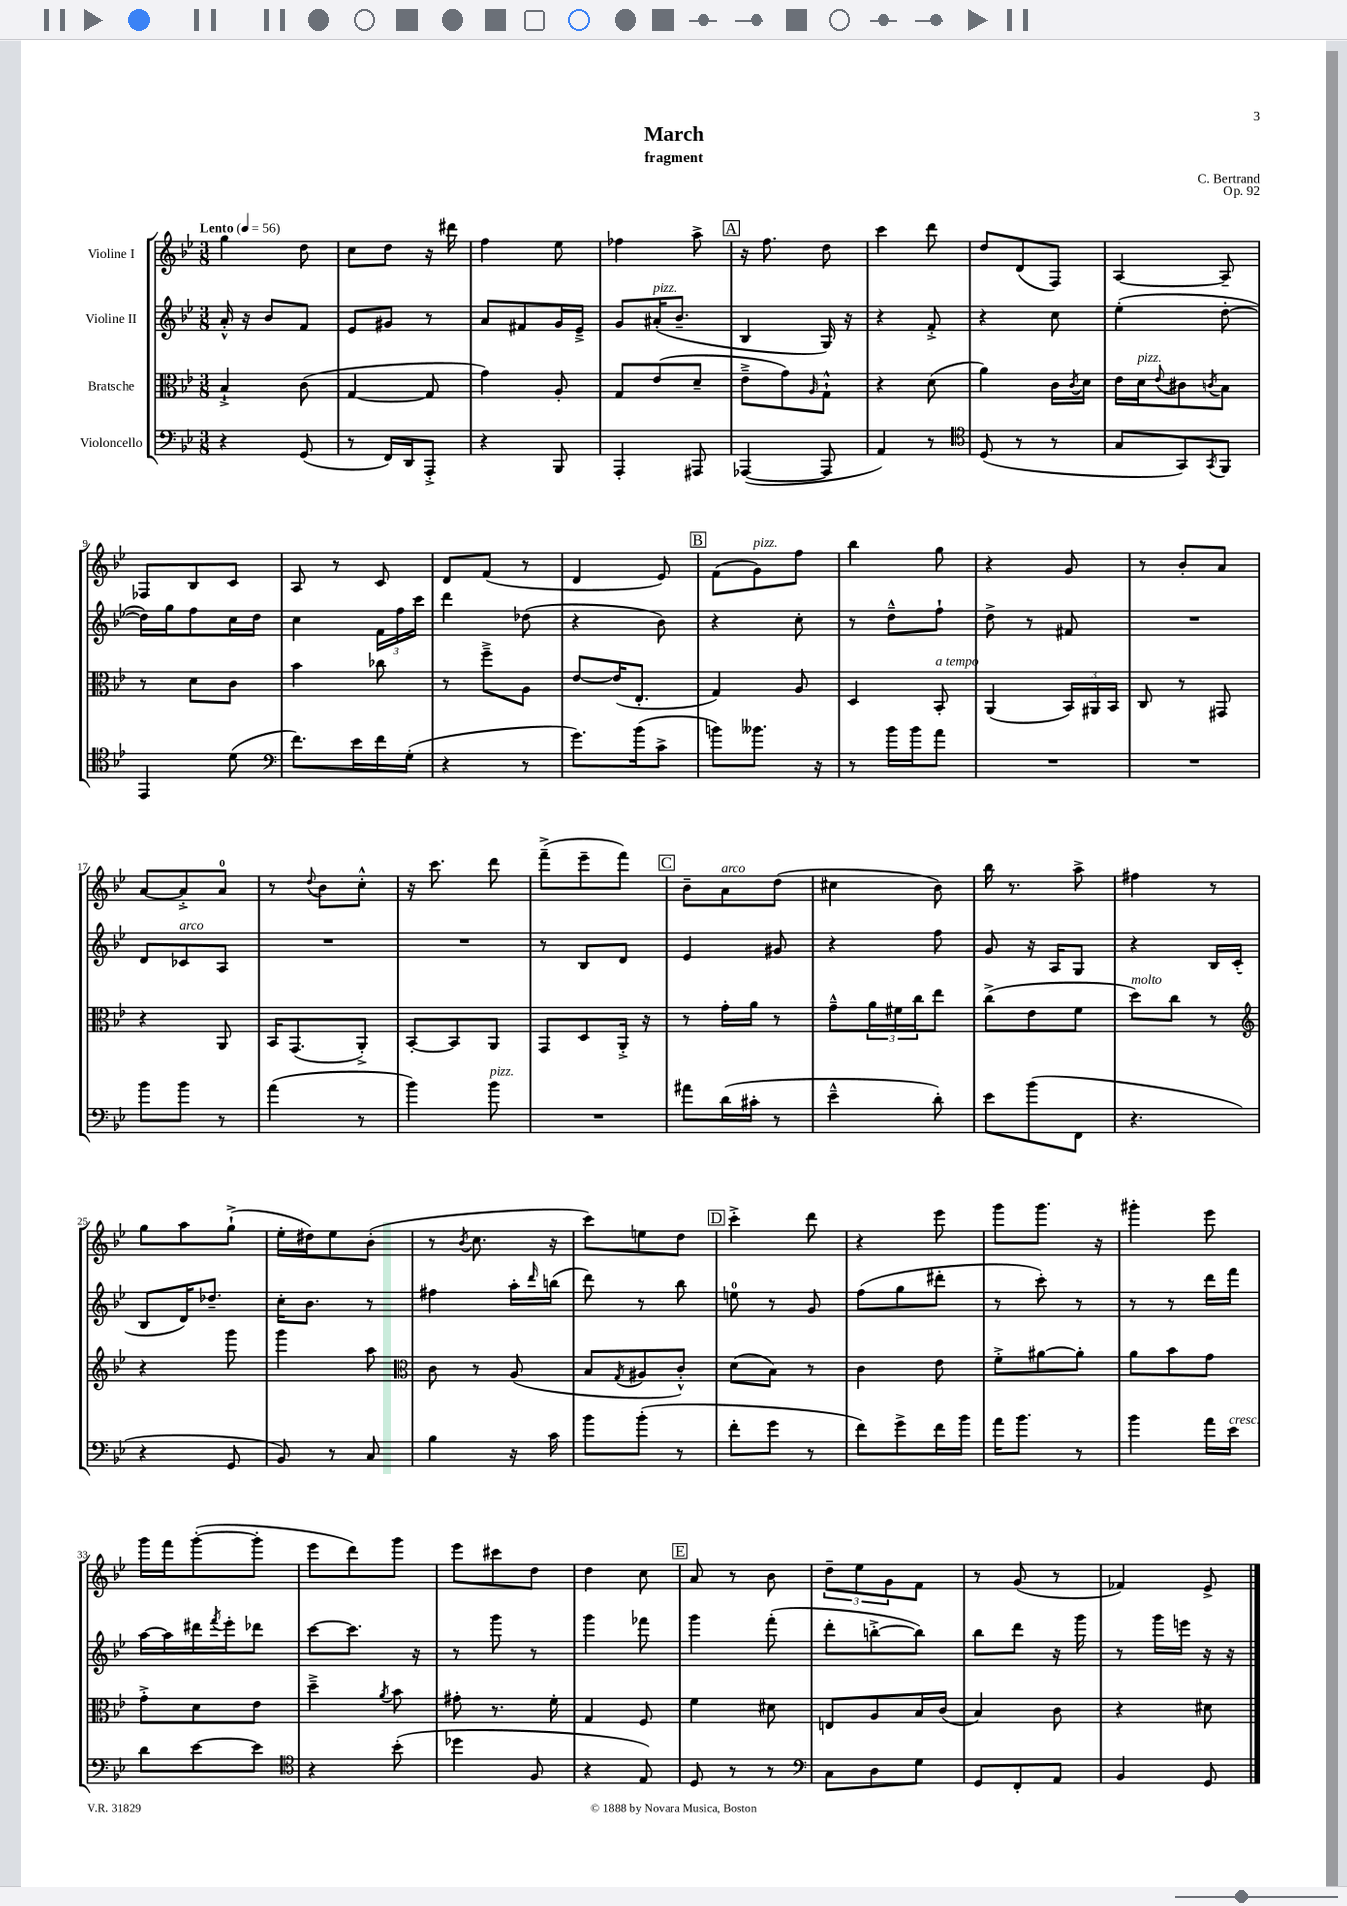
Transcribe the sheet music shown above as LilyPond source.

\header { title = "March" composer = "C. Bertrand" subtitle = "fragment" opus = "Op. 92" }
<<
\new StaffGroup <<
\new Staff = "s0" \with { instrumentName = "Violine I" } {
    \clef treble \key bes \major \numericTimeSignature \time 3/8 \tempo "Lento" 4 = 56
    g''4 d''8 |
    c''8 d''8 r16 dis'''16 |
    f''4 ees''8 |
    fes''4 a''8-> |
    \mark \markup { \box "A" } r16 f''8. d''8 |
    c'''4 d'''8 |
    d''8 d'8( f8) |
    a4~ a8-- |
    fes8 bes8 c'8 |
    a8 r8 c'8 |
    d'8 f'8( r8 |
    d'4 ees'8) |
    \mark \markup { \box "B" } f'8( g'8^\markup { \italic "pizz." }) f''8 |
    bes''4 g''8 |
    r4 g'8 |
    r8 bes'8-. a'8 |
    a'8~ a'8-.-> a'8-0 |
    r8 \appoggiatura { d''8 } bes'8 c''8-.-^ |
    r16 c'''8. d'''8 |
    f'''8--->( ees'''8-- f'''8) |
    \mark \markup { \box "C" } bes'8-- a'8^\markup { \italic "arco" } d''8( |
    cis''4 bes'8) |
    bes''16 r8. a''8-> |
    fis''4 r8 |
    g''8 a''8 g''8-!->( |
    ees''16-. dis''16) ees''8 bes'8-.( |
    r8 \acciaccatura { bes'8 } c''8. r16 |
    c'''8) e''8 d''8 |
    \mark \markup { \box "D" } c'''4-.-> d'''8 |
    r4 ees'''8 |
    g'''8 g'''8. r16 |
    gis'''4-. ees'''8 |
    g'''16 f'''16 g'''8~-.( g'''8-. |
    ees'''8 d'''8) g'''8 |
    ees'''8 cis'''8 d''8 |
    d''4 c''8 |
    \mark \markup { \box "E" } a'8 r8 bes'8 |
    \tuplet 3/2 { d''8-- ees''8 g'8 } f'8 |
    r8 g'8( r8 |
    fes'4) ees'8-> \bar "|." |
}
\new Staff = "s1" \with { instrumentName = "Violine II" } {
    \clef treble \key bes \major \numericTimeSignature \time 3/8
    a'16-.-^ r16 bes'8 f'8 |
    ees'8 gis'8 r8 |
    a'8 fis'8 g'16 ees'16---> |
    g'8 ais'16-.^\markup { \italic "pizz." }( bes'8.-- |
    \mark \markup { \box "A" } bes4 g16) r16 |
    r4 f'8-.-> |
    r4 c''8 |
    ees''4-.( d''8~-. |
    d''16) g''16 f''8 c''16 d''16 |
    c''4 \tuplet 3/2 { f'16 f''16 c'''16 } |
    d'''4 des''8( |
    r4 bes'8) |
    \mark \markup { \box "B" } r4 c''8-. |
    r8 d''8---^ f''8-! |
    d''8-> r8 fis'8 |
    R4. |
    d'8 ces'8^\markup { \italic "arco" } a8 |
    R4. |
    R4. |
    r8 bes8 d'8 |
    \mark \markup { \box "C" } ees'4 gis'8 |
    r4 f''8 |
    g'8 r16 a16 g8 |
    r4 bes16 c'16-.( |
    bes8 d'16) des''8.-- |
    c''16-. bes'8. r8 |
    fis''4 a''16-. \grace { d'''16 } b''16( |
    d'''8) r8 bes''8 |
    \mark \markup { \box "D" } e''8-0 r8 g'8 |
    f''8( g''8 dis'''8-. |
    r8 c'''8-.) r8 |
    r8 r8 d'''16 f'''16 |
    a''16~ a''16 dis'''16 \acciaccatura { f'''8 } ees'''16-. des'''8 |
    c'''8~ c'''8. r16 |
    r8 g'''8 r8 |
    g'''4 fes'''8 |
    \mark \markup { \box "E" } g'''4 f'''8-.( |
    d'''8-. b''8~-.-> b''8) |
    bes''8 d'''8 r16 g'''16 |
    r8 g'''16 e'''16 r16 r16 \bar "|." |
}
\new Staff = "s2" \with { instrumentName = "Bratsche" } {
    \clef alto \key bes \major \numericTimeSignature \time 3/8
    bes4-!-> c'8( |
    g4~ g8 |
    g'4) a8-. |
    g8 ees'8( d'8-- |
    \mark \markup { \box "A" } ees'8---> g'8) \grace { a16 } g8-!-^ |
    r4 d'8( |
    a'4) c'16 \acciaccatura { c'8 } d'16 |
    ees'16 d'16^\markup { \italic "pizz." } \appoggiatura { ees'8 } cis'8 \acciaccatura { c'8 } bes8 |
    r8 d'8 c'8 |
    bes'4 ces''8 |
    r8 f''8---> a8 |
    ees'8~ ees'16( ees8.-. |
    \mark \markup { \box "B" } g4) a8 |
    d4 bes,8-.^\markup { \italic "a tempo" } |
    a,4( \tuplet 3/2 { bes,16) ais,16 bes,16 } |
    c8 r8 gis,8 |
    r4 a,8 |
    bes,16 g,8.( a,8-.->) |
    bes,8~-. bes,8 a,8 |
    g,8 d8 a,16-.-> r16 |
    \mark \markup { \box "C" } r8 g'16-. a'16 r8 |
    g'8---^ \tuplet 3/2 { a'16 fis'16 c''16 } ees''8 |
    c''8->( ees'8 f'8 |
    d''8^\markup { \italic "molto" }) c''8 r8 |
    \clef treble r4 g'''8 |
    g'''4 a''8 |
    \clef alto c'8 r8 a8( |
    bes8 \acciaccatura { g8 } ais8 c'8-.-^) |
    \mark \markup { \box "D" } d'8( bes8) r8 |
    c'4 ees'8 |
    f'8-.-> ais'8~ ais'8-. |
    a'8 bes'8 g'8 |
    g'8-.-> d'8 ees'8 |
    d''4---> \acciaccatura { a'8 } bes'8 |
    gis'8-. r8. f'16-. |
    g4 f8 |
    \mark \markup { \box "E" } f'4 dis'8 |
    e8 a8 bes16 c'16( |
    bes4) c'8 |
    r4 dis'8 \bar "|." |
}
\new Staff = "s3" \with { instrumentName = "Violoncello" } {
    \clef bass \key bes \major \numericTimeSignature \time 3/8
    r4 g,8( |
    r8 f,16) d,16 a,,8-.-> |
    r4 bes,,8 |
    a,,4-. ais,,8 |
    \mark \markup { \box "A" } aes,,4~( aes,,8 |
    a,4) r8 |
    \clef tenor d8( r8 r8 |
    g8 g,8) \acciaccatura { g,8 } f,8 |
    ees,4 d'8( |
    \clef bass f'8.) ees'16 f'16 g16-.( |
    r4 r8 |
    g'8.) bes'16( c'8-> |
    \mark \markup { \box "B" } b'8) beses'8. r16 |
    r8 bes'16 bes'16 a'8 |
    R4. |
    R4. |
    bes'8 bes'8 r8 |
    a'4( r8 |
    bes'4) bes'8^\markup { \italic "pizz." } |
    R4. |
    \mark \markup { \box "C" } ais'8 d'16( cis'16-. r8 |
    ees'4---^ d'8-.) |
    ees'8 bes'8( f,8 |
    r4. |
    r4 g,8 |
    bes,8) r8 c8 |
    bes4 r16 c'16 |
    bes'8 bes'8-.( r8 |
    \mark \markup { \box "D" } f'8-. g'8 r8 |
    f'8) g'8-> f'16 bes'16 |
    a'16 bes'8. r8 |
    bes'4 a'16 ees'16^\markup { \italic "cresc." } |
    d'8 ees'8~ ees'8 |
    \clef tenor r4 bes'8-.( |
    des''4 f8 |
    r4 ees8) |
    \mark \markup { \box "E" } d8 r8 r8 |
    \clef bass c8 d8 g8 |
    g,8 f,8-. a,8 |
    bes,4 g,8 \bar "|." |
}
>>
>>
